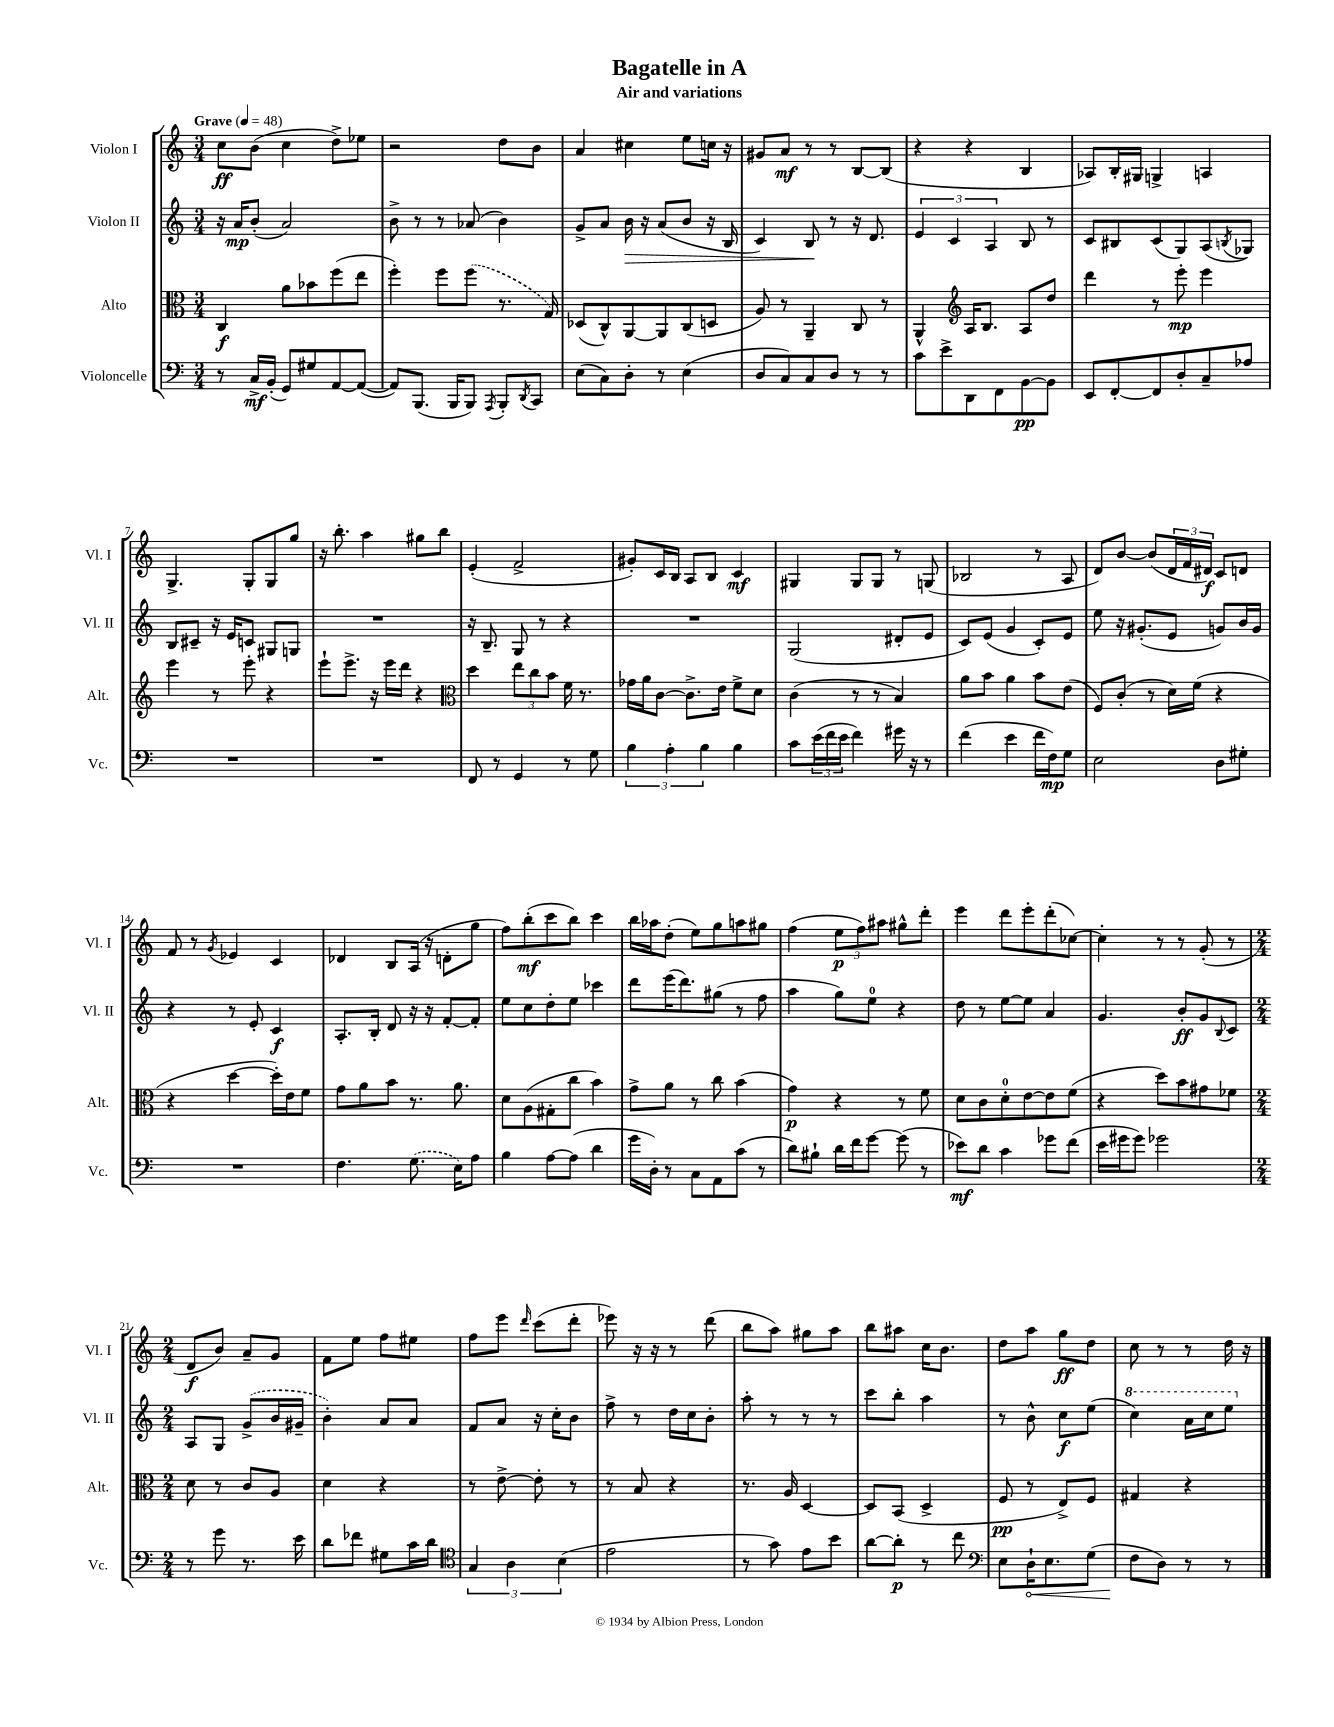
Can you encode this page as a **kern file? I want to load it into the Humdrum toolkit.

**kern	**kern	**kern	**kern
*staff4	*staff3	*staff2	*staff1
*clefF4	*clefC3	*clefG2	*clefG2
*k[]	*k[]	*k[]	*k[]
*M3/4	*M3/4	*M3/4	*M3/4
*MM48	*MM48	*MM48	*MM48
8r	4C/	16r	8cc\L
.	.	16a/LK	.
16C^/LL	.	(8b'/J	(8b\J
(16BB'/JJ	.	.	.
8GG/L)	8a\L	2a/)	4cc\
8G#/	8b-\	.	.
[8AA/	(8ff\	.	8dd^\L)
(8AA/_J	8ee\J	.	8ee-\J
=	=	=	=
8AA/]L)	4ff'\)	8b^\	2r
(8.BBB/J	.	8r	.
.	8ff\L	8r	.
16BBB/LK	.	.	.
8BBB/J)	(8ff\J	(8a-/	.
8qAAA/	.	.	.
8BBB'/L	8.r	4b\)	8dd\L
8qDD/	.	.	.
8CC/J	.	.	8b\J
.	16G/)	.	.
=	=	=	=
(8E\L	(8D-/L	8g^/L	4a/
8C\)	8C^^/)	8a/J	.
8D'\J	[8AA/	16b\	4cc#\
.	.	16r	.
8r	8AA/]	(8a/L	.
(4E\	(8C/	8b/J	8ee\L
.	8D/J	16r	16cc\Jk
.	.	16B/	16r
=	=	=	=
8D/L	8A/)	4c/)	8g#/L
8C/)	8r	.	8a/J
8C/	4AA~/	8B/	8r
8D/J	.	8r	8r
8r	8C/	16r	[8B/L
.	.	8.d/	.
8r	8r	.	(8B/]J
=	=	=	=
8c\L	4AA^^/	6e/	4r
8e^\	.	.	.
.	.	6c/	.
*	*clefG2	*	*
8DD\	16A/LK	.	4r
.	8.B/J	.	.
.	.	6A/	.
8FF\	.	.	.
[8BB\	8A/L	8B/	4B/
8BB\]J	8dd/J	8r	.
=	=	=	=
8EE/L	4ddd\	8c/L	8A-/L)
[8FF'/	.	8B#/	16B'/L
.	.	.	16G#/JJ
8FF/]	8r	(8c/	4G^/
8D'/	8eee'\	8G/)	.
8C~/	4eee\	(8A/	4A/
.	.	8qB/	.
8A-/J	.	8G-/J)	.
=	=	=	=
2.r	4eee\	8B/L	4.G^/
.	.	8c#~/J	.
.	8r	16r	.
.	.	16e/LK	.
.	8eee'\	8c/J	8G'/L
.	4r	8G#/L	8G/
.	.	8G/J	8gg/J
=	=	=	=
2.r	8eee`\L	2.r	16r
.	.	.	8.bb'\
.	8.eee^\J	.	.
.	.	.	4aa\
.	16r	.	.
.	16eee\LL	.	.
.	16ddd\JJ	.	.
.	4r	.	8gg#\L
.	.	.	8bb\J
=	=	=	=
*	*clefC3	*	*
8FF/	4dd\	16r	(4e'/
.	.	8.B~/	.
8r	.	.	.
4GG/	12ee\L	8G/	2f^/
.	12cc\	.	.
.	.	8r	.
.	12b\J	.	.
8r	16f\	4r	.
.	8.r	.	.
8G\	.	.	.
=	=	=	=
6B\	16g-\LL	2.r	8g#'/L)
.	16a\J	.	.
.	[8c\J	.	16c/L
6A'\	.	.	.
.	.	.	16B/JJ
.	8.c^\]L	.	8A/L
6B\	.	.	.
.	.	.	8B/J
.	16e\Jk	.	.
4B\	8f^\L	.	4c/
.	8d\J	.	.
=	=	=	=
8c\L	(4c\	(2G/	4G#/
(24e\L	.	.	.
24f\	.	.	.
24e\JJ	.	.	.
4f\)	8r	.	8G#/L
.	8r	.	8G#/J
16g#\	4B/)	8d#'/L	8r
16r	.	.	.
8r	.	8e/J	(8G/
=	=	=	=
(4f\	8a\L	8c/L)	2B-/
.	8b\J	(8e/J	.
4e\	4a\	4g/	.
16f\LL	8b\L	8c'/L)	8r
16F\J)	.	.	.
8G\J	(8e\J	8e/J	8A/
=	=	=	=
2E\	8F/L)	8ee\	8d/L)
.	(8c'/J	16r	[8b/J
.	.	(8.g#'/L	.
.	8r	.	(8b/]L
.	16d\LL)	8e/J	24d/L
.	.	.	24f/
.	(16f\JJ	.	.
.	.	.	24d#/JJ)
8D\L	4r	8g/L)	8c/L
8G#'\J	.	16b/L	8d/J
.	.	16g/JJ	.
=	=	=	=
2.r	4r	4r	8f/
.	.	.	8r
.	.	.	8qg/
.	[4dd\	8r	4e-/
.	.	8e'/	.
.	16dd'\]LL)	4c/	4c/
.	16e\J	.	.
.	8f\J	.	.
=	=	=	=
4.F\	8g\L	8.A'/L	4d-/
.	8a\	.	.
.	.	16B'/Jk	.
.	8b\J	8d/	8B/L
(8.G\	8.r	16r	(16A/Jk
.	.	16r	16r
.	.	[8f'/L	8d'\L
16E\LK)	8.a\	.	.
8A\J	.	8f'/]J	8gg\J
=	=	=	=
4B\	8d\L	8ee\L	8ff\L)
.	(8A\	8cc\	(8bb'\
[8A\L	8G#'\	8dd'\	8ccc\
(8A\]J	8cc\J	8ee\J	8bb\J)
4d\	4b\)	4ccc-\	4ccc\
=	=	=	=
16g\LL	8g^\L	8ddd\L	16bb\LL
16D'\JJ)	.	.	16aa-\J
8r	8a\J	(16eee\K	(8dd'\J
.	.	8.ddd\)	.
8C\L	8r	.	8ee\L)
8AA\	8cc\	(8gg#\J	8gg\
(8c\J	(4b\	8r	8aa\
8r	.	8ff\	8gg#\J
=	=	=	=
8d\L)	4g\)	4aa\	(4ff\
8B#`\J	.	.	.
16d\LL	4r	8gg\L)	12ee\L
16f\J	.	.	.
.	.	.	12ff\)
[8g\J	.	8ee\J	.
.	.	.	12aa#\J
(8g\]	8r	4r	8gg#^^\L
8r	8f\	.	8ddd'\J
=	=	=	=
8e-\L)	8d\L	8dd\	4eee\
8d\J	8c\	8r	.
4c\	8d'\	[8ee\L	8ddd\L
.	[8e\	8ee\]J	8eee'\
8g-\L	8e\]	4a/	(8ddd'\
(8f\J	(8f\J	.	[8cc-\J)
=	=	=	=
16e\LL	4r	4.g/	4cc-'\]
16g#\J	.	.	.
8g#\J)	.	.	.
2g-\	8dd\L)	.	8r
.	8b\	8b'/L	8r
.	8g#\	8g/	(8g'/
.	.	8qqB/	.
.	8f-\J	8c/J	8r
=	=	=	=
*M2/4	*M2/4	*M2/4	*M2/4
8r	8d\	8A/L	8d/L
8g\	8r	8G/J	8b/J)
8.r	8c/L	(8g^/L	8a~/L
.	8A/J	16b/L	8g/J
16e\	.	16g#~/JJ	.
=	=	=	=
8d\L	4d\	4b'\)	8f\L
8f-\J	.	.	8ee\J
8G#\L	4r	8a/L	8ff\L
16c\L	.	8a/J	8ee#\J
16d\JJ	.	.	.
=	=	=	=
*clefC4	*	*	*
6G/	8r	8f/L	8ff\L
.	[8e^\	8a/J	8eee\J
6A\	.	.	.
.	.	.	16qqddd/
.	8e'\]	16r	(8ccc\L
.	.	16cc'\LK	.
(6B\	.	.	.
.	8r	8b\J	8ddd'\J
=	=	=	=
2e\	8r	8ff^\	8eee-\)
.	8B/	8r	16r
.	.	.	16r
.	4r	16dd\LL	8r
.	.	16cc\J	.
.	.	8b'\J	(8ddd\
=	=	=	=
8r	8.r	8aa'\	8bb\L
8g\)	.	8r	8aa\J)
.	16A/	.	.
8e\L	[4D/	8r	8gg#\L
8b\J	.	8r	8aa\J
=	=	=	=
[8a\L	8D/]L	8ccc\L	8bb\L
8a'\]J	(8BB/J	8bb'\J	8aa#\J
8r	4D^/	4aa\	16cc\LK
.	.	.	8.b\J
8cc\	.	.	.
=	=	=	=
*clefF4	*	*	*
8E\L	8F/	8r	8dd\L
16D`\K	8r	8b^^\	8aa\J
8.E\	.	.	.
.	8E^/L)	8cc\L	8gg\L
(8G\J	8F/J	(8ee\J	8dd\J
=	=	=	=
8F\L	4G#/	4ccc\)	8cc\
8D\J)	.	.	8r
8r	4r	16aa\LL	8r
.	.	16ccc\J	.
8r	.	8eee\J	16dd\
.	.	.	16r
==	==	==	==
*-	*-	*-	*-
